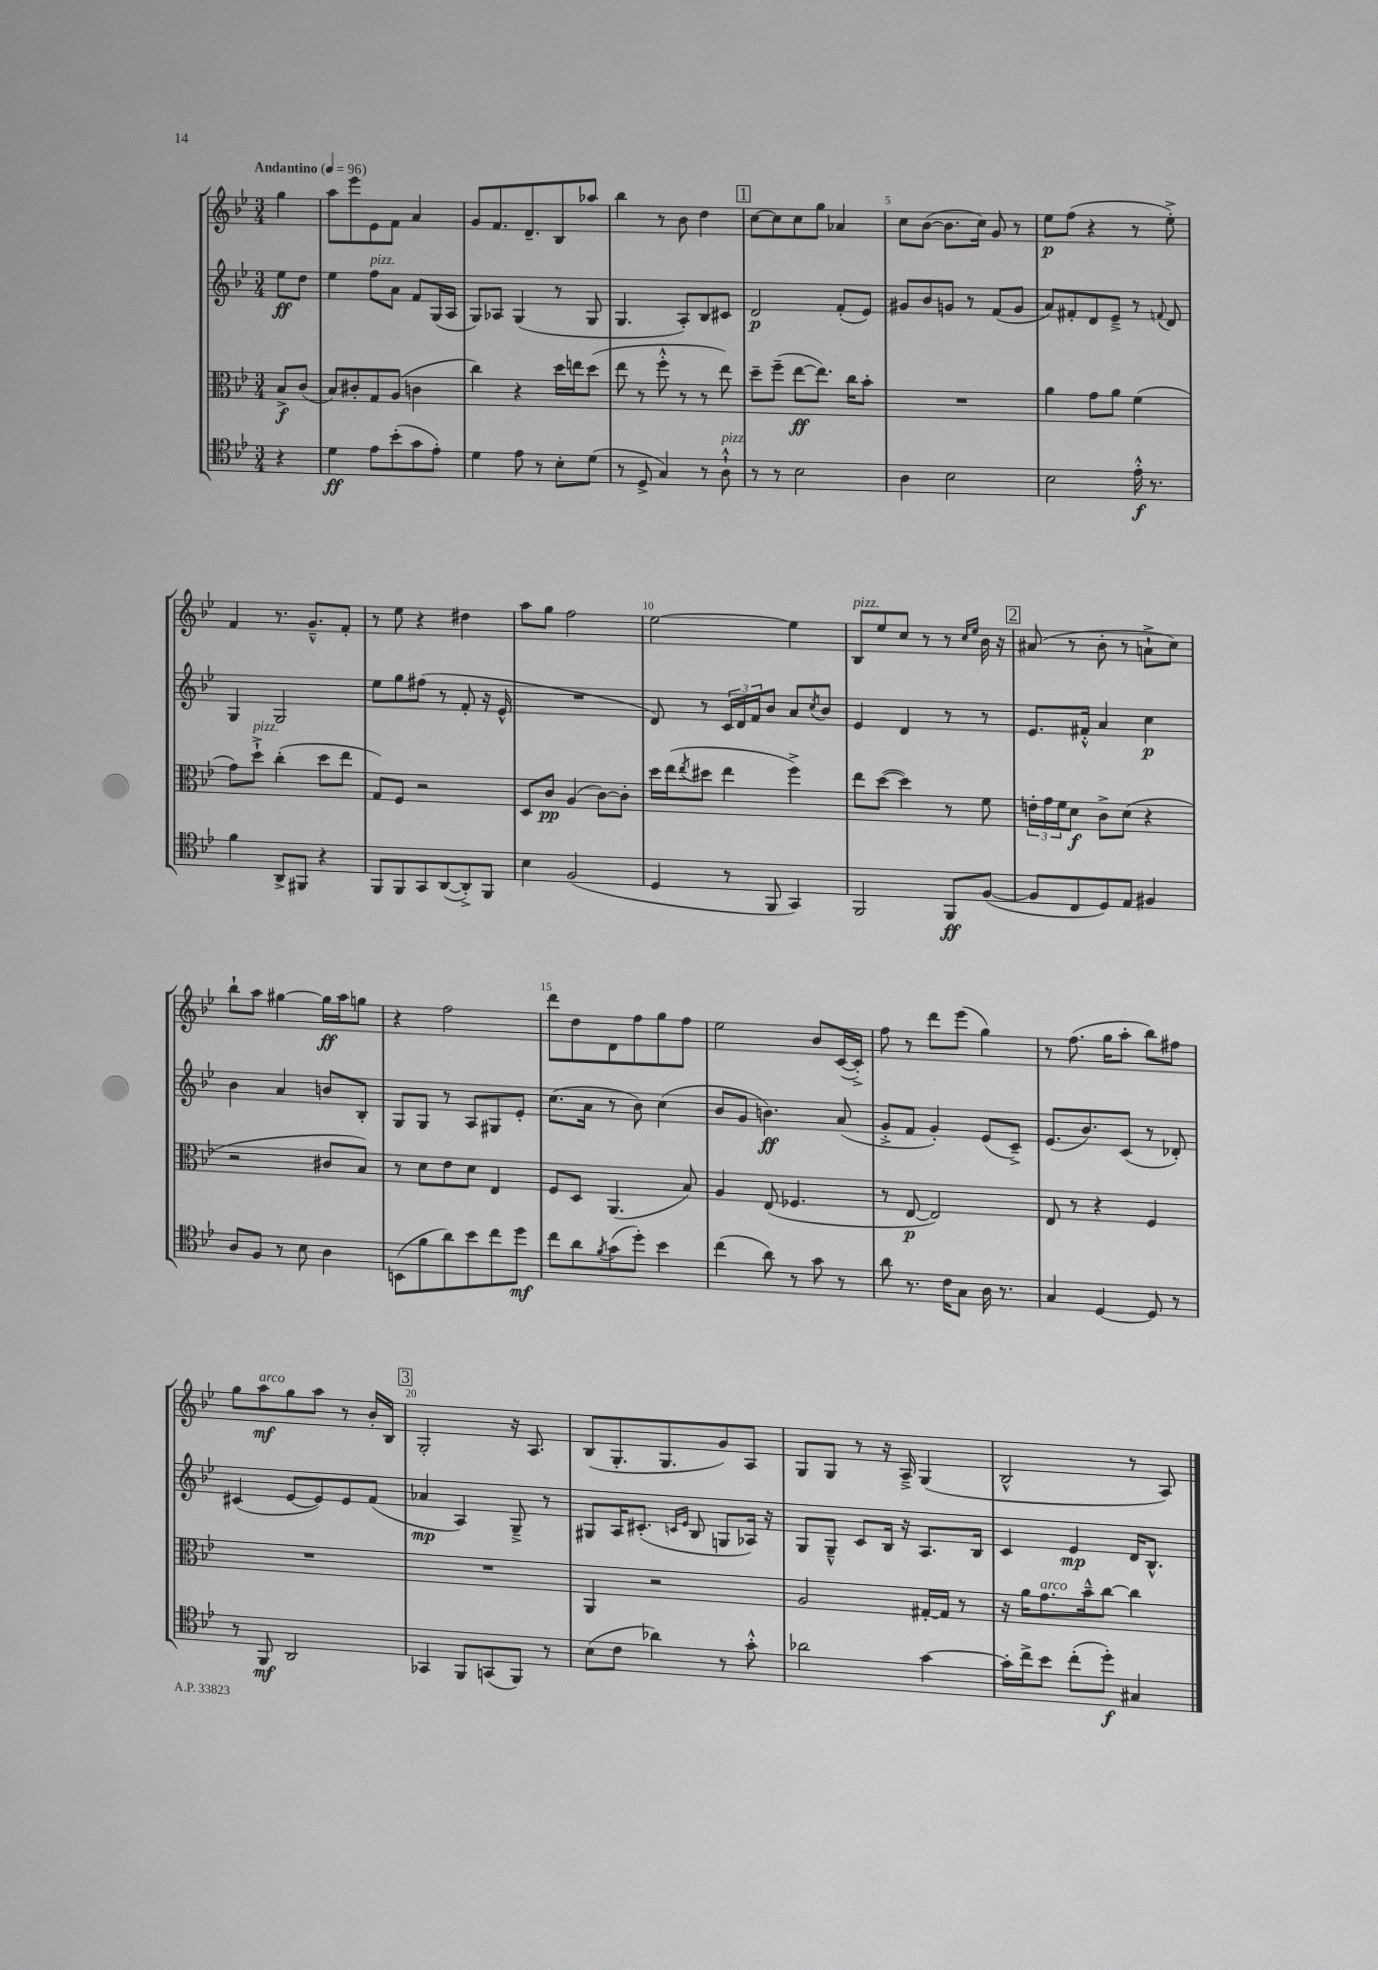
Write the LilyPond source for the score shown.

<<
\new StaffGroup <<
\new Staff = "s0" {
    \clef treble \key bes \major \numericTimeSignature \time 3/4 \partial 4 \tempo "Andantino" 4 = 96
    g''4 |
    a''8 ees'''8 ees'8 f'8 a'4 |
    g'8 f'8. d'8.-- bes8 aes''8 |
    bes''4 r8 bes'8 d''4 |
    \mark \markup { \box "1" } c''8~ c''8 c''8 g''8 aes'4 |
    c''8 bes'8~( bes'8. c''16) g'8 r8 |
    ees''8\p f''8( r4 r8 ees''8-.->) |
    f'4 r8. g'8.---^ f'8-. |
    r8 ees''8 r4 dis''4 |
    a''8 g''8 f''2 |
    ees''2~ ees''4 |
    bes8^\markup { \italic "pizz." } ees''8 c''8 r8 r8 \grace { c''16 ees''16 } bes'16 r16 |
    \mark \markup { \box "2" } ais'8( r8 bes'8-. r8 a'8-!-> c''8) |
    bes''8-! a''8 gis''4~ gis''16\ff a''16 g''8 |
    r4 f''2 |
    d'''8 d''8 d'8 f''8 g''8 f''8 |
    ees''2 bes'8 c'16~( c'16-.->) |
    f''8 r8 d'''8 ees'''8( g''4) |
    r8 f''8.( g''16 a''8-. bes''8) fis''8 |
    g''8 a''8\mf^\markup { \italic "arco" } g''8 a''8 r8 bes'16-. bes16 |
    \mark \markup { \box "3" } g2-. r16 a8. |
    bes8( g8.-. g8. g'8) a8 |
    g8 g8 r8 r16 a16---> g4( |
    bes2-^ r8 a8) \bar "|." |
}
\new Staff = "s1" {
    \clef treble \key bes \major \numericTimeSignature \time 3/4 \partial 4
    ees''8\ff d''8 |
    ees''4 f''8^\markup { \italic "pizz." } a'8 f'8 g16( a16 |
    g8) aes8 g4( r8 g8 |
    g4. a8-.) bes8 cis'8 |
    \mark \markup { \box "1" } d'2\p f'8-.( ees'8) |
    gis'8 bes'8 g'8 r8 f'8( g'8 |
    a'8) fis'8-. d'8 ees'8---> r8 \appoggiatura { f'8 } d'8 |
    g4 g2 |
    ees''8 g''8 fis''8( r8 f'8-. r16 ees'16-^ |
    R2. |
    d'8) r8 \tuplet 3/2 { c'16 d'16 f'16 } bes'8 a'8 \acciaccatura { c''8 } bes'8 |
    ees'4 d'4 r8 r8 |
    \mark \markup { \box "2" } ees'8. fis'16-.-^ a'4 c''4\p |
    bes'4 a'4 b'8 bes8-. |
    g8 g8 r8 a8 gis8 ees'8-. |
    c''8.( a'16 r8 bes'8) c''4( |
    bes'8 g'8 b'4.\ff) a'8( |
    g'8-.-> f'8 g'4-.) ees'8( c'8--->) |
    ees'8.( bes'8.) c'8( r8 des'8-.) |
    cis'4( ees'8~ ees'8) ees'8 f'8( |
    \mark \markup { \box "3" } aes'4\mp a4) g8---> r8 |
    gis8 a16 cis'8.-.( \grace { c'16 ees'16 } bes8 g8 aes16) r16 |
    g8 g8---^ c'8 bes16 r16 a8. bes16 |
    c'4 ees'4\mp d'16 bes8.-^ \bar "|." |
}
\new Staff = "s2" {
    \clef alto \key bes \major \numericTimeSignature \time 3/4 \partial 4
    bes8->\f c'8( |
    bes8) cis'8-. g8 a8( c'4 |
    c''4) r4 d''16 e''16 d''8( |
    ees''8 r8 f''8-.-^ r8 r8 ees''8) |
    \mark \markup { \box "1" } d''8-- f''8--( ees''8~\ff ees''8.) c''16 bes'8-. |
    R2. |
    a'4 g'8 a'8 f'4( |
    g'8) d''8-!->^\markup { \italic "pizz." } c''4-.( d''8 ees''8 |
    g8) f8 r2 |
    d8 c'8\pp a4( c'8~) c'8-. |
    d''16 ees''16( \acciaccatura { ees''8 } dis''8 ees''4 f''4->) |
    ees''8 d''8~( d''4) r8 f'8 |
    \mark \markup { \box "2" } \tuplet 3/2 { e'16-. g'16 f'16 } d'8\f c'8-> d'8( r4 |
    r2 cis'8 bes8) |
    r8 d'8 ees'8 d'8 ees4 |
    f8 d8 a,4.( bes8) |
    a4 ees8( fes4. |
    r8 ees8~\p ees2) |
    ees8 r8 r4 f4 |
    R2. |
    \mark \markup { \box "3" } R2. |
    a,4 r2 |
    a2 gis16~-. gis16 r8 |
    r16 a'16 g'8.^\markup { \italic "arco" } bes'16---^ c''8~ c''4 \bar "|." |
}
\new Staff = "s3" {
    \clef tenor \key bes \major \numericTimeSignature \time 3/4 \partial 4
    r4 |
    d'4\ff ees'8 bes'8-.( g'8 ees'8-.) |
    d'4 ees'8 r8 bes8-. d'8( |
    r8 d8-> g4) r8 a8-!-^^\markup { \italic "pizz." } |
    \mark \markup { \box "1" } r8 r8 bes2 |
    a4 bes2 |
    bes2 ees'16-.-^\f r8. |
    f'4 a,8-> fis,8 r4 |
    f,8 f,8 g,8 a,8~( a,8-.->) f,8 |
    bes4 f2( |
    d4 r8 f,8 g,4) |
    f,2 f,8\ff f8~( |
    \mark \markup { \box "2" } f8 c8 d8) ees8 fis4 |
    a8 f8 r8 bes8 a4 |
    b,8( f'8 a'8) bes'8 c''8 d''8\mf |
    c''8 a'8 \acciaccatura { f'8 } g'8( d''8-.) bes'4 |
    c''4( a'8) r8 g'8 r8 |
    a'8 r8. c'16 g8 a16 r8. |
    g4 d4~ d8 r8 |
    r8 f,8\mf a,2 |
    \mark \markup { \box "3" } ges,4 f,8 g,8( f,8) r8 |
    bes8( c'8 aes'4) r8 g'8-.-^ |
    aes'2 g'4~ |
    g'16-. c''16-> bes'8 c''8-.( d''8-.\f) gis4 \bar "|." |
}
>>
>>
\layout { \context { \Score \override BarNumber.break-visibility = ##(#f #t #t) barNumberVisibility = #(every-nth-bar-number-visible 5) } }
